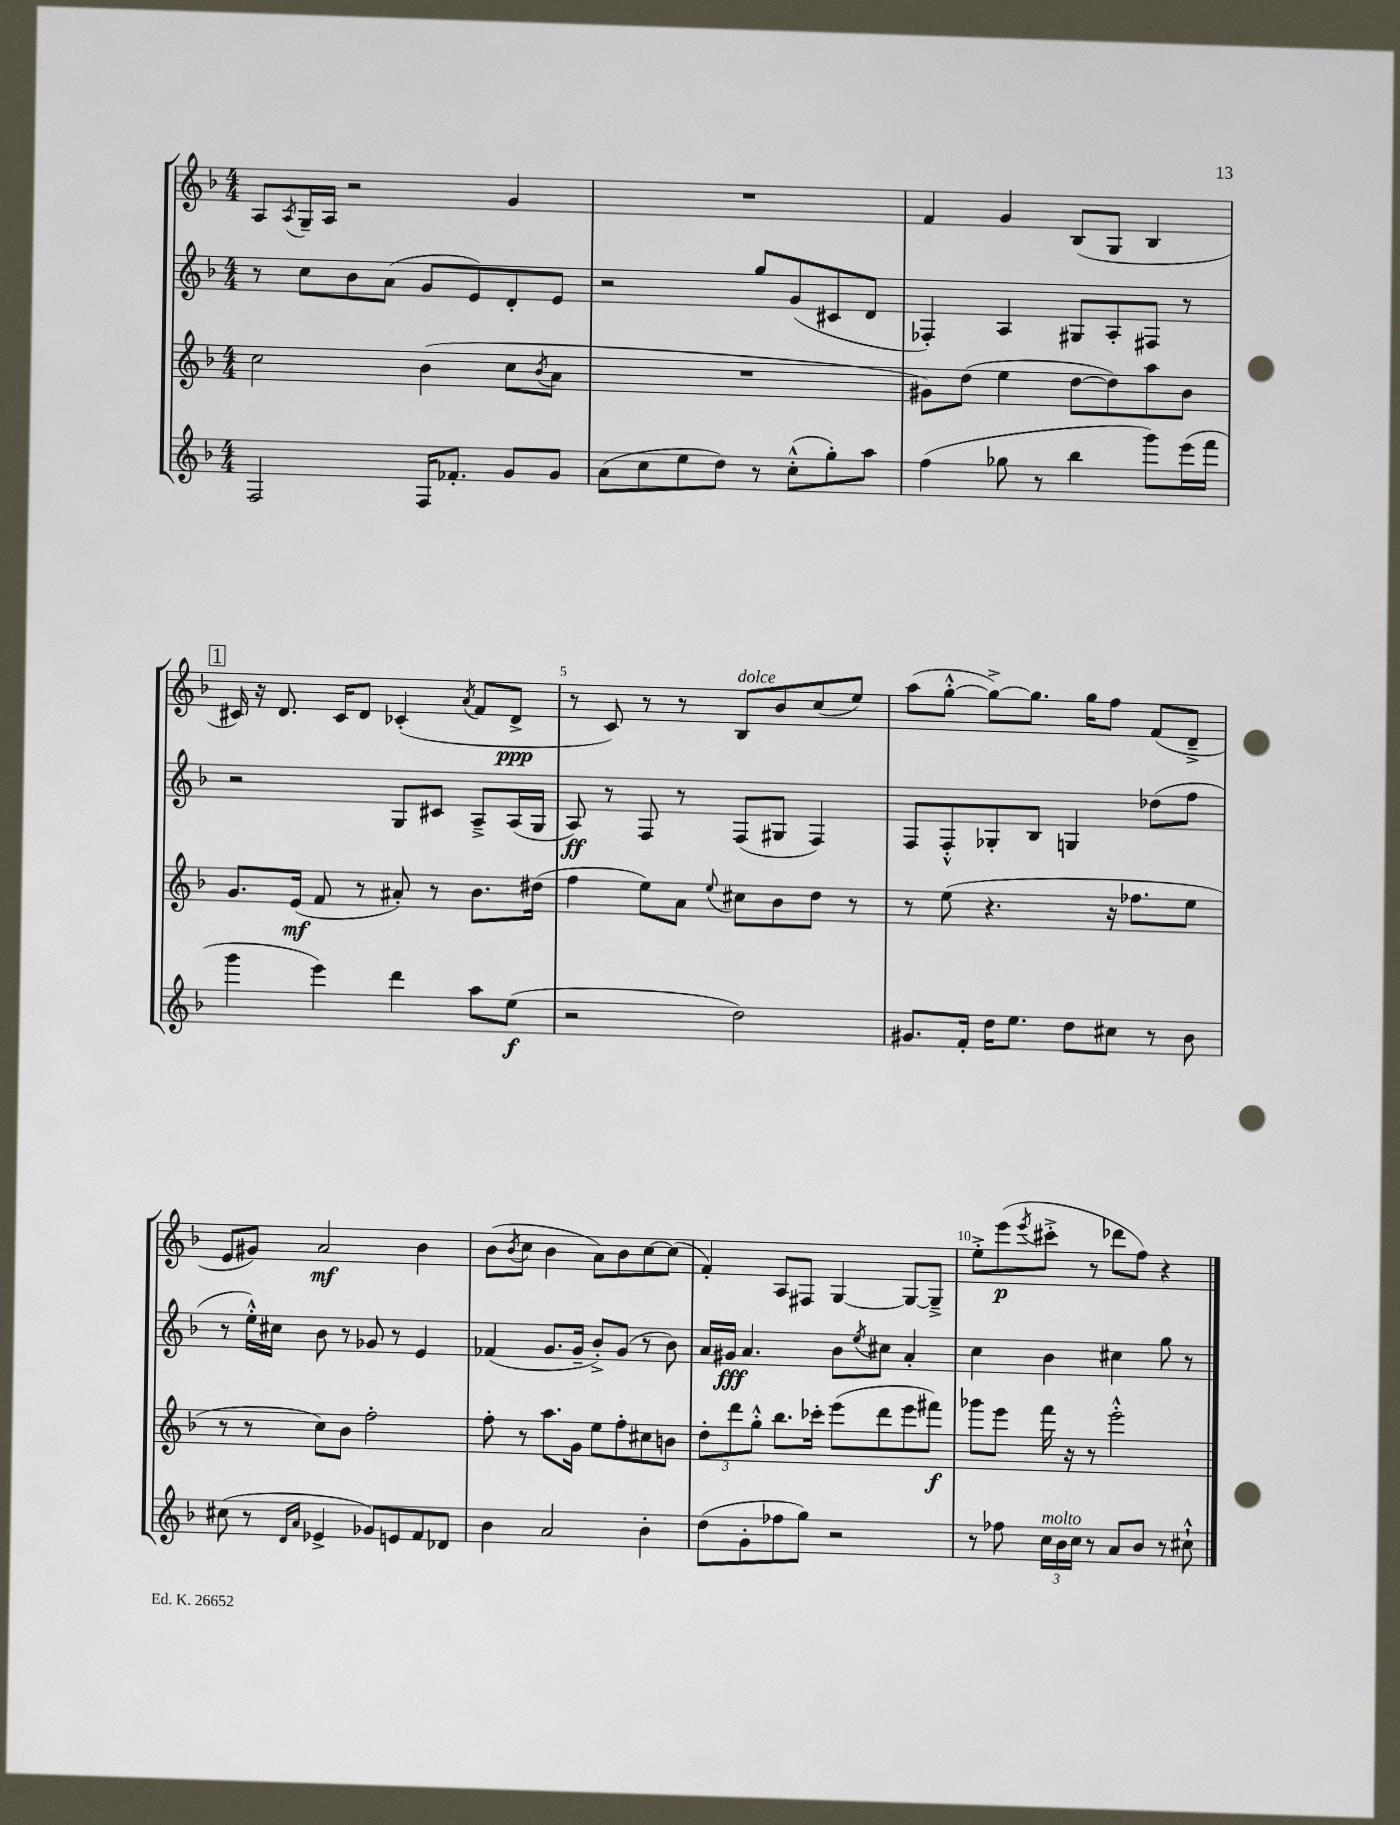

**kern	**kern	**kern	**kern
*staff4	*staff3	*staff2	*staff1
*clefG2	*clefG2	*clefG2	*clefG2
*k[b-]	*k[b-]	*k[b-]	*k[b-]
*M4/4	*M4/4	*M4/4	*M4/4
2F	2cc	8r	8A
.	.	.	8qA
.	.	8cc	16G~
.	.	.	16A
.	.	8b-	2r
.	.	(8a	.
16F	(4b-	8g	.
8.f-'	.	.	.
.	.	8e)	.
8g	8cc	8d'	4g
.	8qb-	.	.
8g	8a	8e	.
=	=	=	=
(8a	1r	2r	1r
8cc	.	.	.
8ee	.	.	.
8dd)	.	.	.
8r	.	8gg	.
(8cc'^^	.	(8g	.
8gg')	.	8c#	.
8aa	.	8d	.
=	=	=	=
(4ff	8g#)	4F-')	4f
.	(8dd	.	.
8gg-	4ee	4A	4g
8r	.	.	.
4bb-	[8dd	8G#	(8B-
.	8dd])	8A'	8G
8ggg)	8aa	8F#	4B-
(16eee	8b-	8r	.
16fff	.	.	.
=	=	=	=
4ggg	8.g	2r	16c#)
.	.	.	16r
.	.	.	8.d
.	(16e	.	.
4eee)	8f	.	.
.	.	.	16c#
.	8r	.	8d
4ddd	8a#')	8G	(4c-'
.	8r	8c#	.
.	.	.	8qa
8aa	8.b-	8A~^	8f
(8ee	.	(16A	8d^
.	(16dd#	16G	.
=	=	=	=
2r	4ff	8A)	8r
.	.	8r	8c)
.	8ee)	8F	8r
.	8a	8r	8r
.	8qqee	.	.
2dd)	8cc#	(8F	8B-
.	8b-	8G#	8b-
.	8dd	4F)	(8cc
.	8r	.	8ee)
=	=	=	=
8.g#	8r	8F	(8aa
.	(8ee	8F'^^	[8gg'^^
16f'	.	.	.
16dd	4.r	8G-'	8gg^_)
8.ee	.	.	.
.	.	8B-	8.gg]
8dd	.	4G	.
.	.	.	16gg
8cc#	16r	.	8ff
.	8.ff-	.	.
8r	.	(8dd-	(8f
8b-	8ee	8ff	8d~^
=	=	=	=
(8cc#	8r	8r	8e
8r	8r	16ee'^^)	8g#)
.	.	16cc#	.
16qqd	.	.	.
16qqa	.	.	.
4e-^	8cc)	8b-	2a
.	8b-	8r	.
8g-)	2ff'	8g-	.
8e	.	8r	.
8f	.	4e	4b-
8d-	.	.	.
=	=	=	=
4b-	8ff'	(4f-	(8b-
.	.	.	8qb-
.	8r	.	8cc
2a	8.aa	8.g	4b-
.	16g	16g~	.
.	8ee	8b-'^)	8a)
.	8ff'	(8g	8b-
4b-'	8cc#	8r	[8cc
.	8b	8b-)	(8cc]
=	=	=	=
(8dd	12dd'	16a	4f')
.	.	16g#	.
.	12ddd	.	.
8g'	.	4.a	.
.	12gg'^^	.	.
8ff-	8.bb-	.	8A
8gg)	.	.	8F#
.	16ccc-'	.	.
2r	(8eee	8b-	[4G
.	.	8qee	.
.	8ddd	8cc#	.
.	8eee	4a'	8G_
.	8fff#)	.	8G~^]
=	=	=	=
8r	8ggg-	4cc	8ee'^
8ff-	8eee	.	(8eee
.	.	.	8qeee
24cc	16fff	4b-	8ccc#'^
24b-	.	.	.
.	16r	.	.
24cc	.	.	.
8r	8r	.	8r
8a	2eee'^^	4cc#	8ddd-
8b-	.	.	8ff)
8r	.	8gg	4r
8cc#`^^	.	8r	.
==	==	==	==
*-	*-	*-	*-
